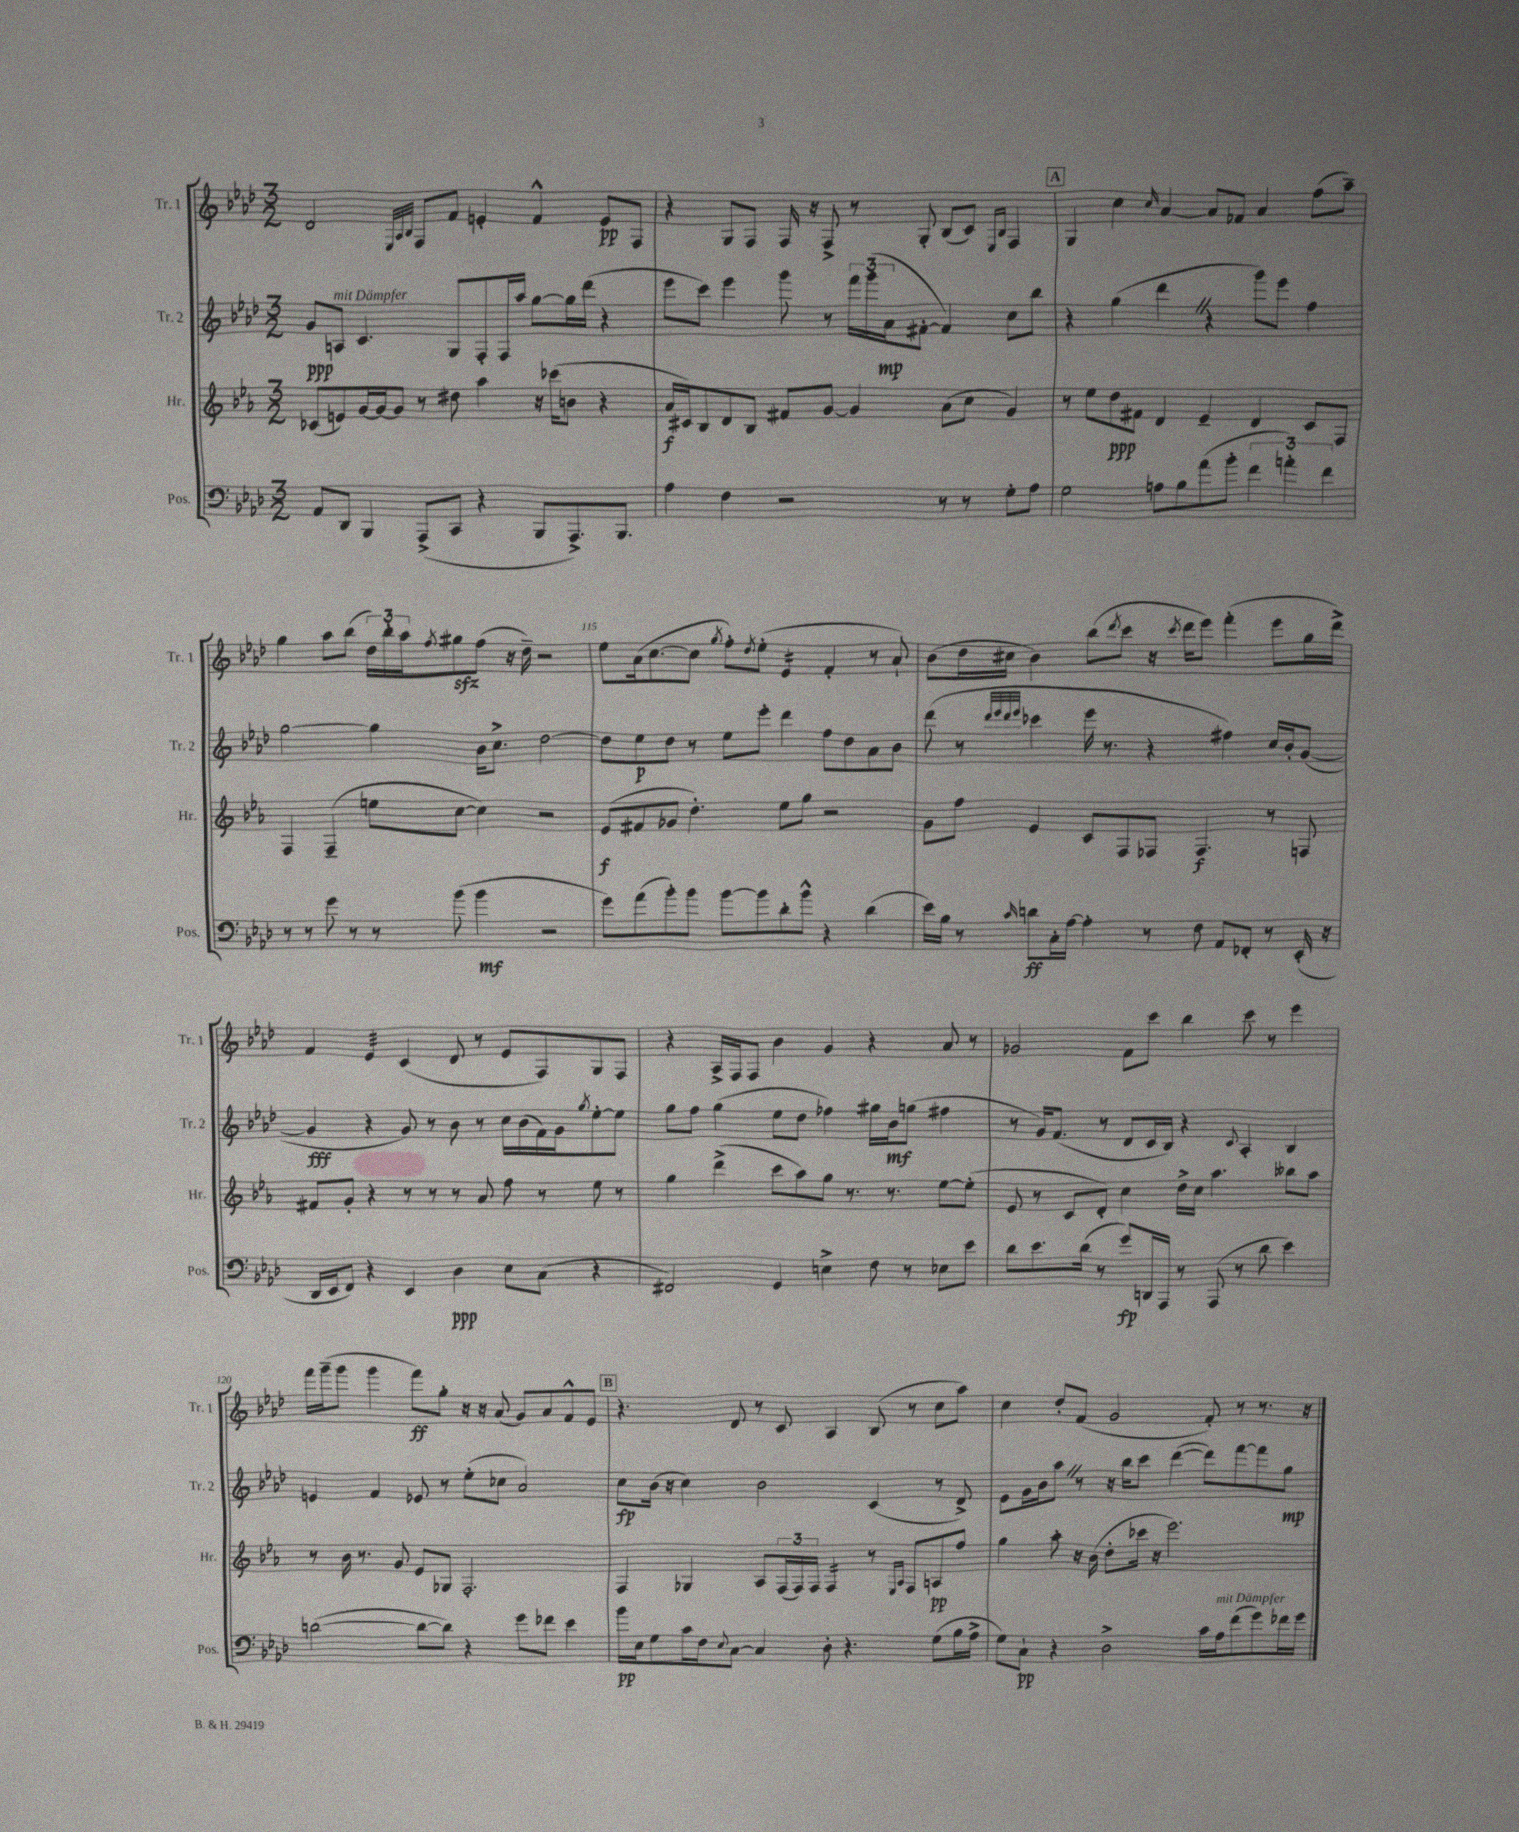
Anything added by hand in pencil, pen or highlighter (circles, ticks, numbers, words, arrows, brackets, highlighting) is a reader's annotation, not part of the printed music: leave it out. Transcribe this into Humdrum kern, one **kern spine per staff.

**kern	**kern	**kern	**kern
*staff4	*staff3	*staff2	*staff1
*clefF4	*clefG2	*clefG2	*clefG2
*k[b-e-a-d-]	*k[b-e-a-]	*k[b-e-a-d-]	*k[b-e-a-d-]
*M3/2	*M3/2	*M3/2	*M3/2
8AA-	(8c-	8g	2d-
8DD-	8e)	8A	.
4BBB-	[16g	4.c	.
.	16g_	.	.
.	8g]	.	.
.	.	.	32qqE-
.	.	.	32qqA-
.	.	.	32qqB-
(8AAA-^	8r	.	8F
8CC	8dd#	8G	8f
4r	4aa-	8F'	4e'
.	.	16F	.
.	.	16aa-	.
8BBB-	16r	[8gg	4f^^
.	(16ccc-	.	.
8.AAA-^)	8b	16gg]	.
.	.	(16ddd-	.
.	4r	4r	8e
8.BBB-	.	.	.
.	.	.	8F
=	=	=	=
4A-	16a-	8eee-	4r
.	16c#)	.	.
.	8B-	8ccc)	.
4F	8d	4eee-	8G
.	8B-	.	8F
2r	8f#	8ggg	16F
.	.	.	16r
.	[8g	8r	8F^
.	4g]	24fff	8r
.	.	(24ggg	.
.	.	24a-	.
.	.	[8f#'	8G'
8r	(8a-	4f#])	(8B-
8r	8cc	.	8c)
.	.	.	16qqE-
.	.	.	16qqB-
8G'	4g)	8cc	4F
8A-	.	8bb-	.
=	=	=	=
2G	8r	4r	4G
.	8ee-	.	.
.	8dd	(4gg	4cc
.	8f#	.	.
.	.	.	16qqcc
8A	4d	4ddd-	[4a-
8B-	.	.	.
(8a-	4e-~	4r	8a-]
8b-'	.	.	8f-
6f	4d	8ggg)	4a-
.	.	8eee-	.
6a')	.	.	.
.	8c	4ff	(8ff
6f	.	.	.
.	8F	.	8aa-~)
=	=	=	=
8r	4F	[2gg	4gg
8r	.	.	.
8g	(4F~	.	8aa-
8r	.	.	(8bb-
8r	8ee	4gg]	24dd-)
.	.	.	24bb-'
.	.	.	24aa-
.	.	.	8qff
(8b-	[8cc	.	8gg#
4b-	4cc])	16b-	(8ff
.	.	8.cc^	.
.	.	.	16r
.	.	.	16dd-~)
2r	2r	[2dd-	2r
=	=	=	=
8g)	(8e-	8dd-]	8ee-
(8a-	8f#	8ee-	(16a-
.	.	.	[8.cc
8b-')	8g-	8dd-	.
8b-	4.dd')	8r	8cc]
.	.	.	8qgg
[8b-	.	8ee-	8ff')
.	.	.	8qdd-
8b-]	.	8eee-'	(8ee-'
8d-'	8ee-	4ddd-	4e-
8b-^^	8gg	.	.
4r	2r	8ff	4f'
.	.	8dd-	.
(4d-	.	8a-	8r
.	.	8b-	8a-`)
=	=	=	=
16e-)	8g	(8ddd-	(8b-
16B-	.	.	.
8r	8ff	8r	16dd-
.	.	.	16cc#
.	.	32qqddd-	.
.	.	32qqeee-	.
.	.	32qqddd-	.
16qqc	.	32qqeee-	.
8d	4e-	4ccc-	4b-)
16C'	.	.	.
[16A-	.	.	.
4A-']	8c	16eee-	(8bb-
.	.	8.r	.
.	.	.	8qddd-
.	8F	.	8ccc
8r	8F-	4r	16r
.	.	.	8qccc
.	.	.	16ddd-
8F	4.F-	.	8eee-)
8AA-	.	4ff#)	(4fff'
8FF-'	.	.	.
8r	8r	16cc	8eee-
.	.	16b-'	.
(16EE-'	8F	([8g	16gg
16r	.	.	16ddd-^)
=	=	=	=
16DD-	8f#	4g]	4f
16EE-	.	.	.
8FF)	8g'	.	.
4r	4r	4r	4e-
4EE-	8r	8g)	(4c
.	8r	8r	.
4D-	8r	8b-	8d-
.	8a-	8r	8r
8E-	8ff	16cc	8e-
.	.	(16b-	.
(8C	8r	16f)	8F)
.	.	16g	.
.	.	8qgg	.
4r	8ee-	[8ee-'	8G
.	8r	8ee-]	8F
=	=	=	=
2FF#)	4gg	8gg	4r
.	.	8ff	.
.	(4ddd^	(4gg	16A-^
.	.	.	16F
.	.	.	8F
4GG	8ccc	8ee-	4b-
.	8aa-)	8dd-	.
4E^	8gg	4ff-)	4g
.	8.r	.	.
8F	.	16gg#	4r
.	8.r	16b-	.
8r	.	(8gg	.
8E-	[8ee-	4ff#	8a-
8e-	(8ee-']	.	8r
=	=	=	=
8d-	8e-	8r	2g-
8.e-	8r	16g)	.
.	.	(8.f	.
.	8c	.	.
(16d-	.	.	.
8r	8d')	8r	.
8g)	4cc	8d-	8f
16DD	.	16c	8ccc
16AAA-	.	16B-)	.
8r	16dd^	4r	4bb-
.	16cc	.	.
(8AAA-	4.aa-	.	.
.	.	8qqc	.
8r	.	4A-'	8ccc
8d-	.	.	8r
4e-)	8bb--	4B-	4eee-
.	8aa-	.	.
=	=	=	=
([2d	8r	4e	16fff
.	.	.	(16ggg~
.	16b-	.	8ggg
.	8.r	.	.
.	.	4f	4ggg
.	8g	.	.
8d_	8e-	8e-	8fff)
8d])	8G-	8r	8gg'
4r	2.F'	(8ee-'	16r
.	.	.	16r
.	.	8cc-	(8a-
8g	.	2a-)	8g)
8f-	.	.	8a-
4e-	.	.	8f^^
.	.	.	8e-
=	=	=	=
16b-	4F	8cc	4.r
16E-	.	.	.
8G	.	(16b-	.
.	.	16r	.
16c	4G-	4cc)	.
16F	.	.	.
8qqE-	.	.	.
[8C	.	.	8d-
4C]	8A-	2b-	8r
.	(24F	.	8c
.	24F)	.	.
.	24F	.	.
8D-'	4F	.	4A-
4.r	.	.	.
.	8r	(4c	(8B-
.	16qqE-	.	.
.	16qqA-	.	.
.	8F	.	8r
(8G	8A	8r	8cc
16B-	8ff	8d-^)	8aa-)
16A-^	.	.	.
=	=	=	=
8G)	4gg	8e-	4cc
8C`	.	16g	.
.	.	16b-	.
4r	8aa-'	8aa-	8dd-'
.	16r	8r	(8f
.	(16b-	.	.
2D-^	8dd'	16r	2g
.	.	16bb-	.
.	16ccc-	8ccc	.
.	16r	.	.
.	2.eee-)	([4ddd-	.
16c	.	8ddd-])	8f')
16A-	.	.	.
(8f	.	[8fff	8r
8g)	.	8fff]	8.r
16f-	.	8gg	.
16g	.	.	16r
==	==	==	==
*-	*-	*-	*-
